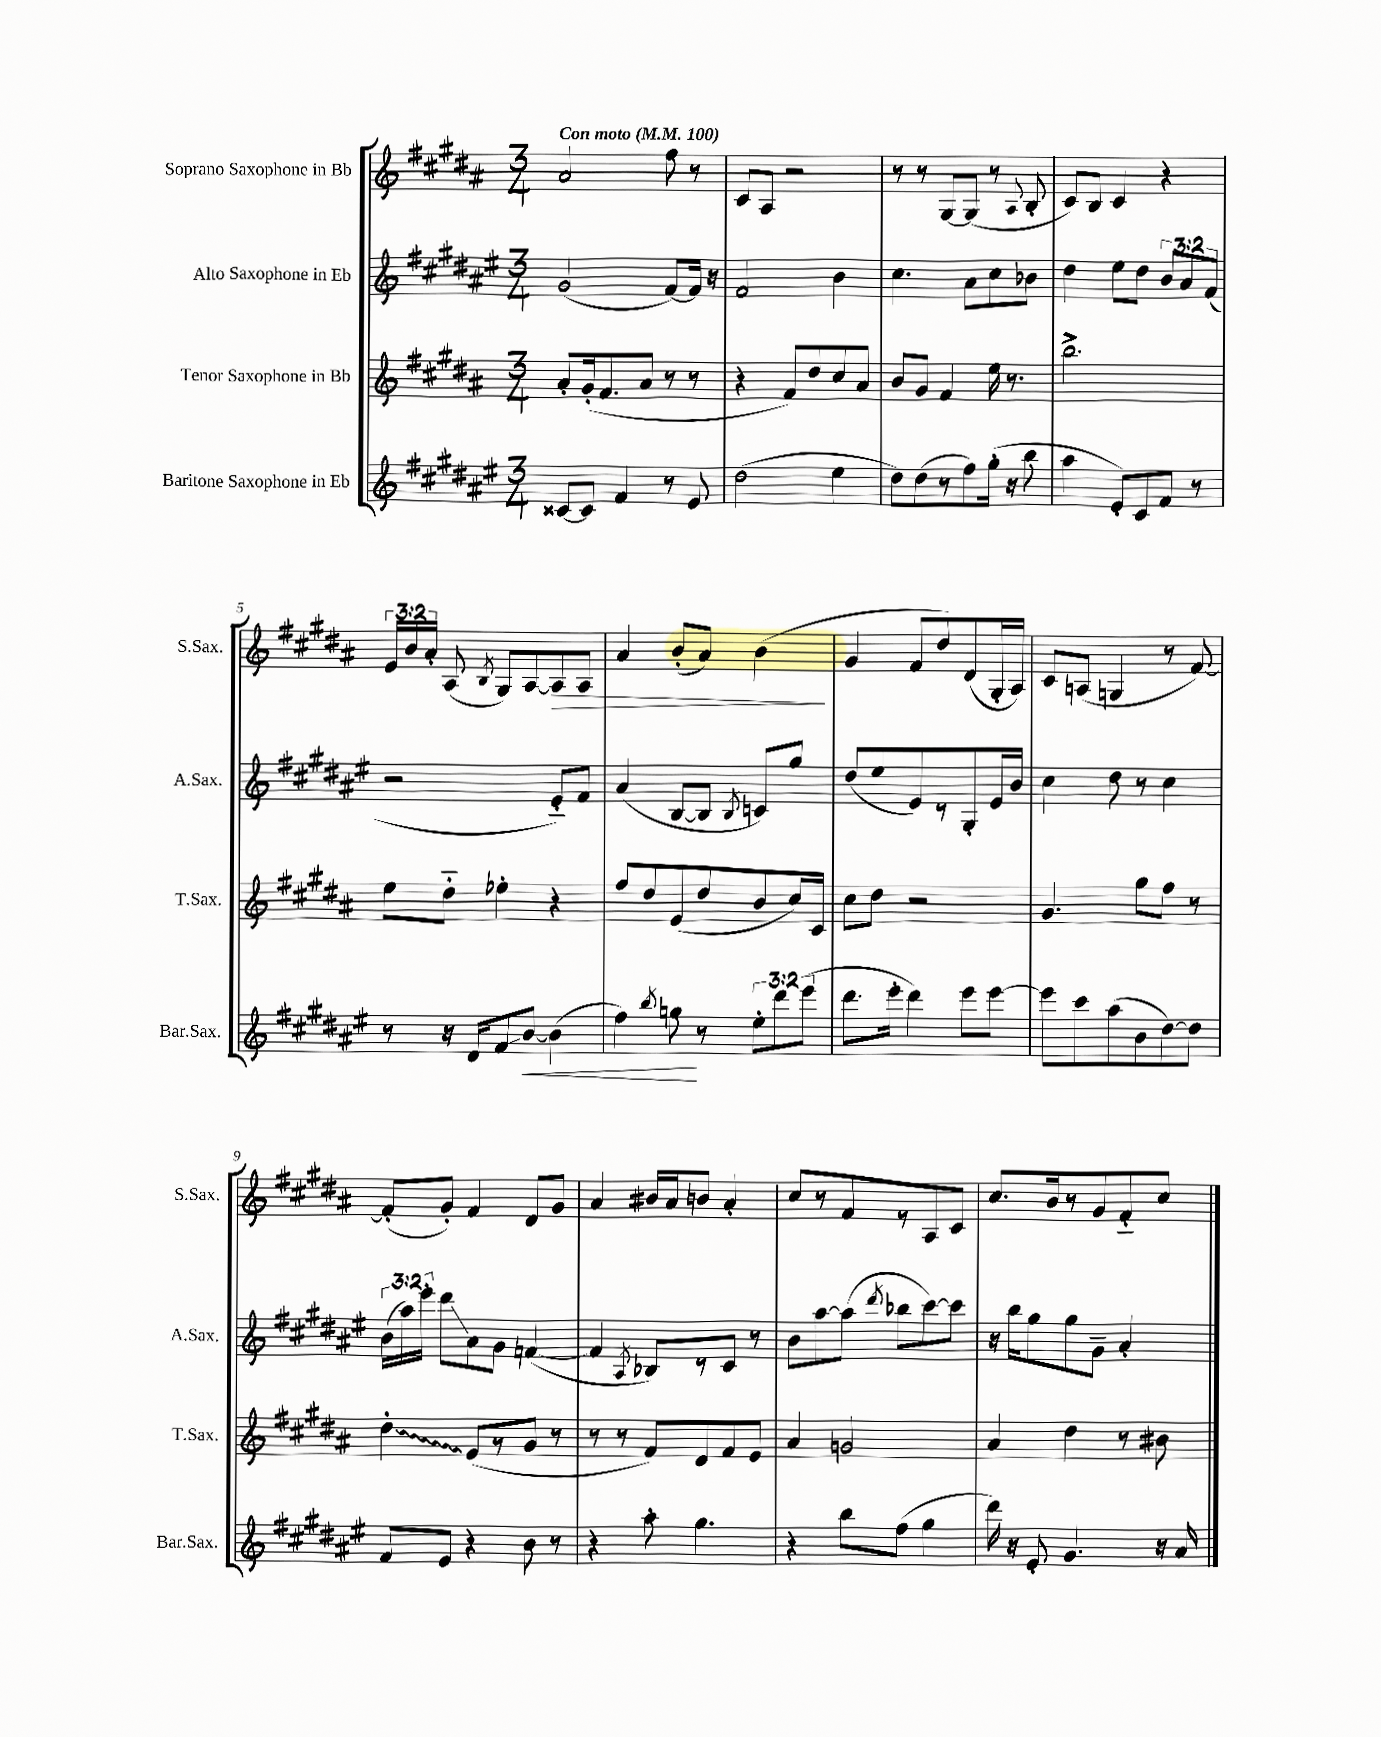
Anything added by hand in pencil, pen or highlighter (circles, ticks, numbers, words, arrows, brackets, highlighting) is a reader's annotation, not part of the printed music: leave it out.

**kern	**kern	**kern	**kern
*staff4	*staff3	*staff2	*staff1
*clefG2	*clefG2	*clefG2	*clefG2
*k[f#c#g#d#a#e#]	*k[f#c#g#d#a#]	*k[f#c#g#d#a#e#]	*k[f#c#g#d#a#]
*M3/4	*M3/4	*M3/4	*M3/4
*MM100	*MM100	*MM100	*MM100
[8c##	8a#'	(2g#	2a#
8c##]	(16g#'	.	.
.	8.f#	.	.
4f#	.	.	.
.	8a#	.	.
8r	8r	[8f#)	8ff#
8e#	8r	16f#]	8r
.	.	16r	.
=	=	=	=
(2dd#	4r	2f#	8c#
.	.	.	8A#
.	8f#)	.	2r
.	8dd#	.	.
4ee#	8cc#	4b	.
.	8a#	.	.
=	=	=	=
8dd#)	8b	4.cc#	8r
(8dd#	8g#	.	8r
8r	4f#	.	[8G#
8ff#)	.	8a#	(8G#]
(16gg#'	16ee	8cc#	8r
16r	8.r	.	.
.	.	.	8qqA#
8bb	.	8b-	8B'
=	=	=	=
4aa#	2.bb^	4dd#	8c#)
.	.	.	8B
8e#')	.	8ee#	4c#
8c#	.	8dd#	.
8f#	.	12b	4r
.	.	12a#	.
8r	.	.	.
.	.	(12f#	.
=	=	=	=
8r	8ee	2r	24e
.	.	.	24b
.	.	.	24a#'
16r	8dd#'~	.	(8A#
16d#	.	.	.
.	.	.	8qB
8f#	4ee-'	.	8G#)
[8b	.	.	[8A#
(4b]	4r	8e#'~)	8A#]
.	.	8f#	8A#
=	=	=	=
4ff#)	8ff#	(4a#	4a#
.	8dd#	.	.
8qbb	.	.	.
8gg	(8e	[8B	(8b'
8r	8dd#	8B]	8a#)
.	.	8qB	.
12ee#'	8b	8c)	(4b
12ddd#	.	.	.
.	16cc#)	8gg#	.
(12eee#	.	.	.
.	16c#	.	.
=	=	=	=
8.ddd#	8cc#	(8dd#	4g#
.	8dd#	8ee#	.
16eee#'	.	.	.
4ddd#)	2r	8e#)	8f#
.	.	8r	8dd#)
8eee#	.	8G#'	(8d#
[8eee#	.	16e#	16G#'
.	.	16b	16A#)
=	=	=	=
8eee#]	4.g#	4cc#	8c#
8ccc#	.	.	(8A
(8aa#	.	8dd#	4G
8b	8gg#	8r	.
[8dd#)	8ff#	4cc#	8r
8dd#]	8r	.	[8f#)
=	=	=	=
8f#	4dd#'	(24b	(8f#']
.	.	24aa#)	.
.	.	24eee#'	.
8e#	.	8ddd#	8g#')
4r	(8e	8a#	4f#
.	8r	8g#	.
8b	8g#	([4f	8d#
8r	8r	.	8g#
=	=	=	=
4r	8r	4f]	4a#
.	8r	.	.
.	.	8qA#	.
8aa#'	8f#)	8B-)	16b#
.	.	.	16a#
4.gg#	8d#	8r	8b
.	8f#	8c#	4a#'
.	8e	8r	.
=	=	=	=
4r	4a#	8b	8cc#
.	.	[8aa#	8r
8bb	2g	(8aa#]	8f#
.	.	8qddd#	.
(8ff#	.	8bb-	8r
4gg#	.	[8ccc#)	8A#
.	.	8ccc#]	8c#
=	=	=	=
16ddd#)	4a#	16r	8.cc#
16r	.	16bb	.
8e#'	.	8gg#	.
.	.	.	16b
4.g#	4dd#	8gg#	8r
.	.	8g#~	8g#
.	8r	4a#'	8f#'~
16r	8b#	.	8cc#
16a#	.	.	.
==	==	==	==
*-	*-	*-	*-
